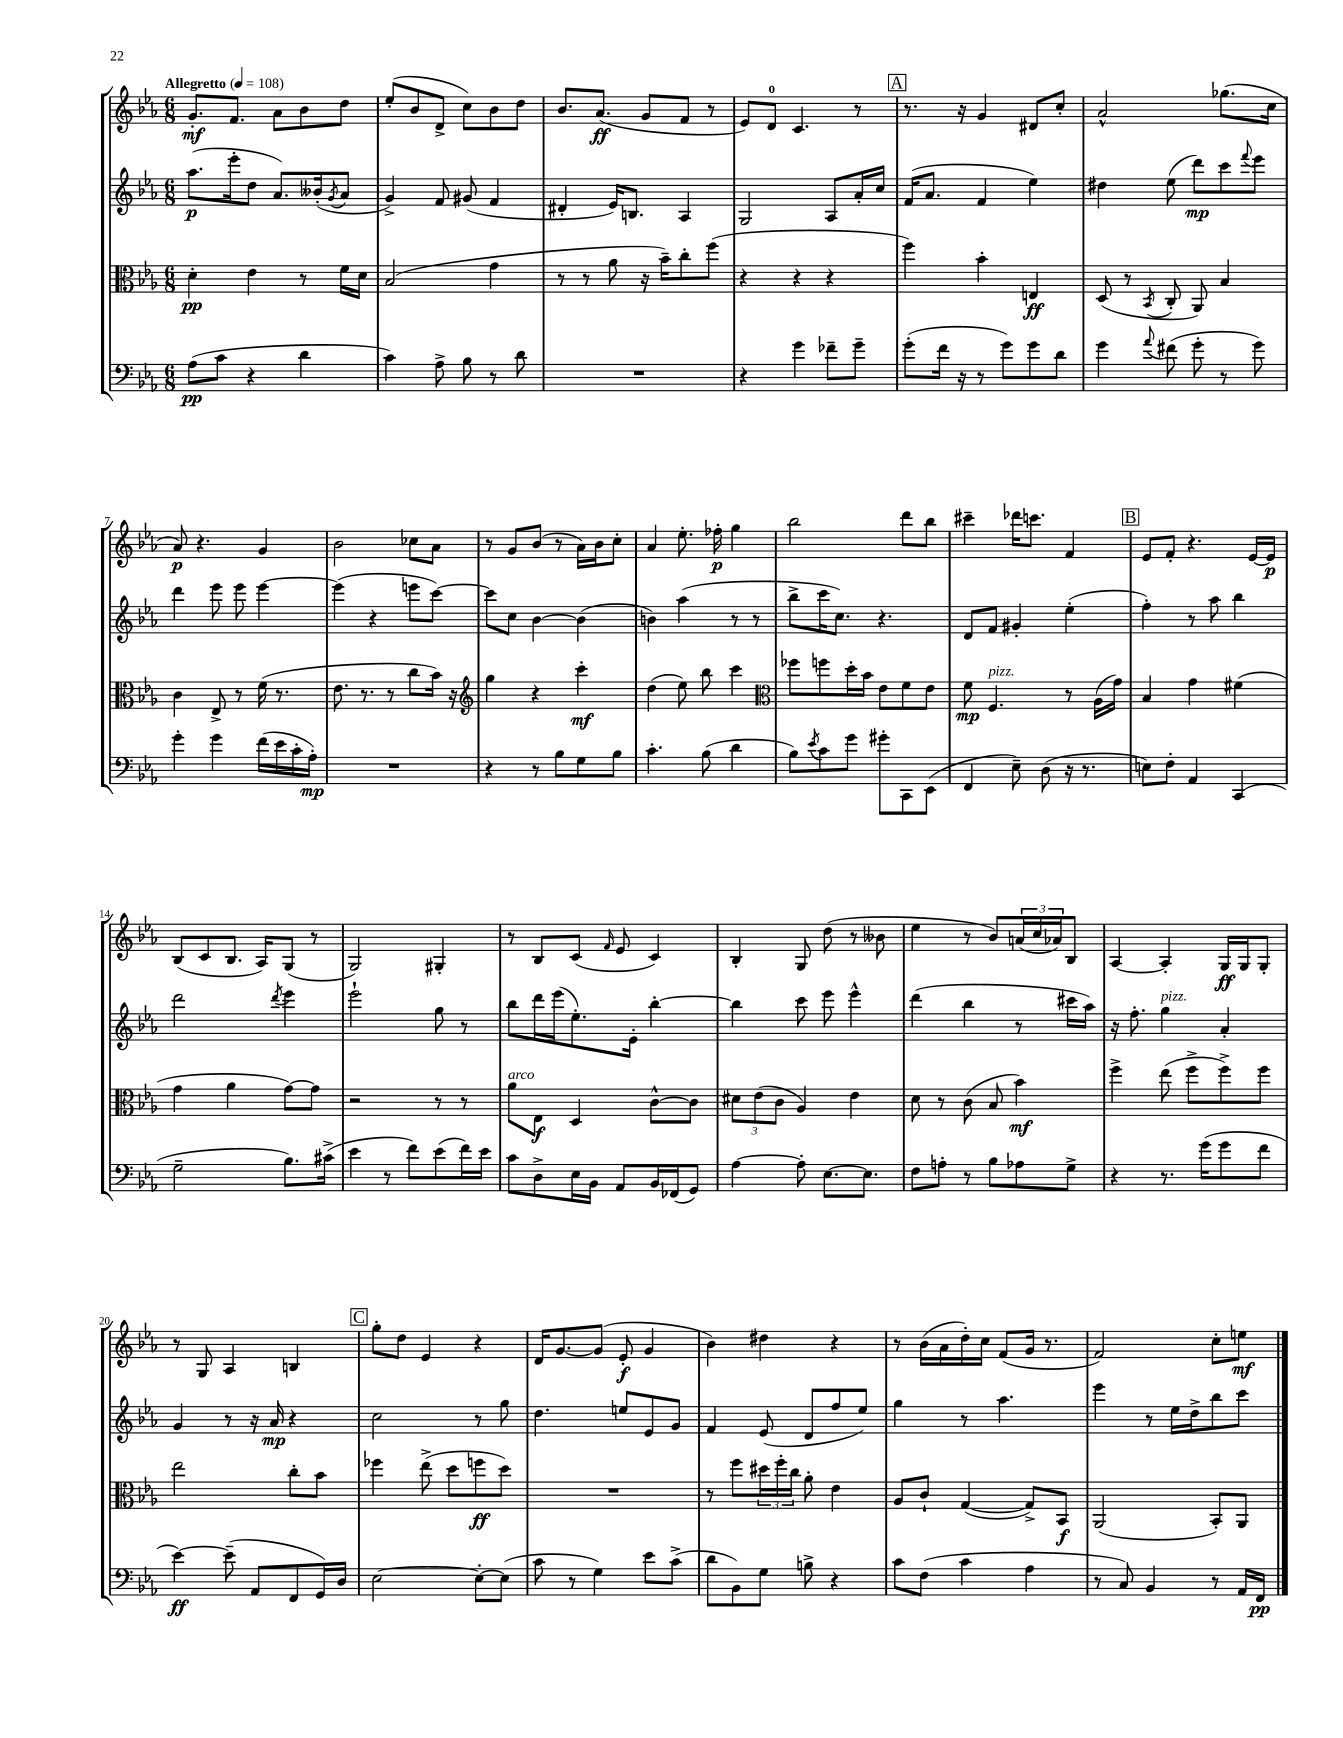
<<
\new StaffGroup <<
\new Staff = "s0" {
    \clef treble \key ees \major \numericTimeSignature \time 6/8 \tempo "Allegretto" 4 = 108
    g'8.-.\mf f'8. aes'8 bes'8 d''8 |
    ees''8-.( bes'8 d'8-> c''8) bes'8 d''8 |
    bes'8. aes'8.\ff( g'8 f'8 r8 |
    ees'8) d'8-0 c'4. r8 |
    \mark \markup { \box "A" } r8. r16 g'4 dis'8 c''8-. |
    aes'2-^ ges''8.( c''16 |
    aes'8\p) r4. g'4 |
    bes'2 ces''8 aes'8 |
    r8 g'8 bes'8( r8 aes'16) bes'16 c''8-. |
    aes'4 ees''8.-. fes''16-.\p g''4 |
    bes''2 d'''8 bes''8 |
    cis'''4-- des'''16 c'''8. f'4 |
    \mark \markup { \box "B" } ees'8 f'8-. r4. ees'16~ ees'16\p |
    bes8( c'8 bes8. aes16) g8( r8 |
    g2) gis4-. |
    r8 bes8 c'8( \grace { f'16 } ees'8 c'4) |
    bes4-. g8 d''8( r8 beses'8 |
    ees''4 r8 bes'8) \tuplet 3/2 { a'16( c''16 aes'16) } bes8 |
    aes4~ aes4-. g16\ff g16 g8-. |
    r8 g8 aes4 b4 |
    \mark \markup { \box "C" } g''8-. d''8 ees'4 r4 |
    d'16 g'8.~ g'8( ees'8-.\f g'4 |
    bes'4) dis''4 r4 |
    r8 bes'16( aes'16 d''16-.) c''16 f'8( g'16 r8. |
    f'2) c''8-. e''8\mf \bar "|." |
}
\new Staff = "s1" {
    \clef treble \key ees \major \numericTimeSignature \time 6/8
    aes''8.\p( ees'''16-. d''8 aes'8.) beses'16-.( \acciaccatura { g'8 } aes'8 |
    g'4->) f'8 gis'8( f'4 |
    dis'4-. ees'16) b8. aes4 |
    g2 aes8 aes'16-. c''16 |
    \mark \markup { \box "A" } f'16( aes'8. f'4 ees''4) |
    dis''4 ees''8( d'''8\mp) c'''8 \appoggiatura { f'''8 } ees'''8 |
    d'''4 ees'''8 ees'''8 ees'''4~ |
    ees'''4( r4 e'''8 c'''8~) |
    c'''8 c''8 bes'4~ bes'4( |
    b'4) aes''4( r8 r8 |
    bes''8-> c'''16 c''8.) r4. |
    d'8 f'8 gis'4-. ees''4-.( |
    \mark \markup { \box "B" } f''4-.) r8 aes''8 bes''4 |
    d'''2 \acciaccatura { d'''8 } ees'''4 |
    ees'''2-! g''8 r8 |
    bes''8 d'''16 ees'''16( ees''8.-.) ees'16-. bes''4~-. |
    bes''4 c'''8 ees'''8 ees'''4-^ |
    d'''4( bes''4 r8 cis'''16 aes''16) |
    r16 f''8.-. g''4^\markup { \italic "pizz." } aes'4-. |
    g'4 r8 r16 aes'16\mp r4 |
    \mark \markup { \box "C" } c''2 r8 g''8 |
    d''4. e''8 ees'8 g'8 |
    f'4 ees'8( d'8 f''8 ees''8) |
    g''4 r8 aes''4. |
    ees'''4 r8 ees''16 d''16-> bes''8 c'''8 \bar "|." |
}
\new Staff = "s2" {
    \clef alto \key ees \major \numericTimeSignature \time 6/8
    d'4-.\pp ees'4 r8 f'16 d'16 |
    bes2( g'4 |
    r8 r8 aes'8 r16 bes'16--) c''8-. f''8( |
    r4 r4 r4 |
    \mark \markup { \box "A" } f''4) bes'4-. e4\ff |
    d8( r8 \acciaccatura { bes,8 } c8-. aes,8) bes4 |
    c'4 ees8-> r8 f'16( r8. |
    ees'8. r8. r8 c''8 bes'16) r16 |
    \clef treble g''4 r4 c'''4-.\mf |
    d''4( ees''8) bes''8 c'''4 |
    \clef alto fes''8 f''8 d''16-. bes'16 ees'8 f'8 ees'8 |
    f'8\mp f4.^\markup { \italic "pizz." } r8 aes16( g'16) |
    \mark \markup { \box "B" } bes4 g'4 fis'4( |
    g'4 aes'4 g'8~) g'8 |
    r2 r8 r8 |
    aes'8^\markup { \italic "arco" } ees8\f d4 c'8~-^ c'8 |
    \tuplet 3/2 { dis'8 ees'8( c'8 } aes4) ees'4 |
    d'8 r8 c'8( bes8 bes'4\mf) |
    f''4-> ees''8( f''8-> f''8->) f''8 |
    ees''2 c''8-. bes'8 |
    \mark \markup { \box "C" } fes''4 ees''8->( d''8 f''8\ff d''8) |
    R2. |
    r8 f''8 \tuplet 3/2 { dis''16 f''16-. c''16 } aes'8-. ees'4 |
    aes8 c'8-! g4~( g8->) bes,8\f |
    aes,2( bes,8-.) aes,8 \bar "|." |
}
\new Staff = "s3" {
    \clef bass \key ees \major \numericTimeSignature \time 6/8
    aes8\pp( c'8 r4 d'4 |
    c'4) aes8-> bes8 r8 d'8 |
    R2. |
    r4 g'4 fes'8-- g'8-- |
    \mark \markup { \box "A" } g'8-.( f'16 r16 r8 g'8) g'8 d'8 |
    g'4 \appoggiatura { aes'8 } fis'8( g'8-. r8 g'8) |
    g'4-. g'4 f'16( ees'16 c'16-. aes16-.\mp) |
    R2. |
    r4 r8 bes8 g8 bes8 |
    c'4.-. bes8( d'4 |
    bes8) \acciaccatura { ees'8 } c'8 g'8 gis'8-. c,8 ees,8( |
    f,4 ees8--) d8( r16 r8. |
    \mark \markup { \box "B" } e8) f8-. aes,4 c,4( |
    g2-- bes8.) cis'16->( |
    ees'4 r8 f'8) ees'8( f'16) ees'16 |
    c'8 d8-> ees16 bes,16 aes,8 bes,16 fes,16( g,8) |
    aes4~ aes8-. ees8.~ ees8. |
    f8 a8-. r8 bes8 aes8 g8-> |
    r4 r8. g'16( g'8 f'8 |
    ees'4~\ff) ees'8--( aes,8 f,8 g,16) d16 |
    \mark \markup { \box "C" } ees2~ ees8~-. ees8( |
    c'8 r8 g4) ees'8 c'8->( |
    d'8 bes,8) g8 b8-> r4 |
    c'8 f8( c'4 aes4 |
    r8 c8) bes,4 r8 aes,16 f,16\pp \bar "|." |
}
>>
>>
